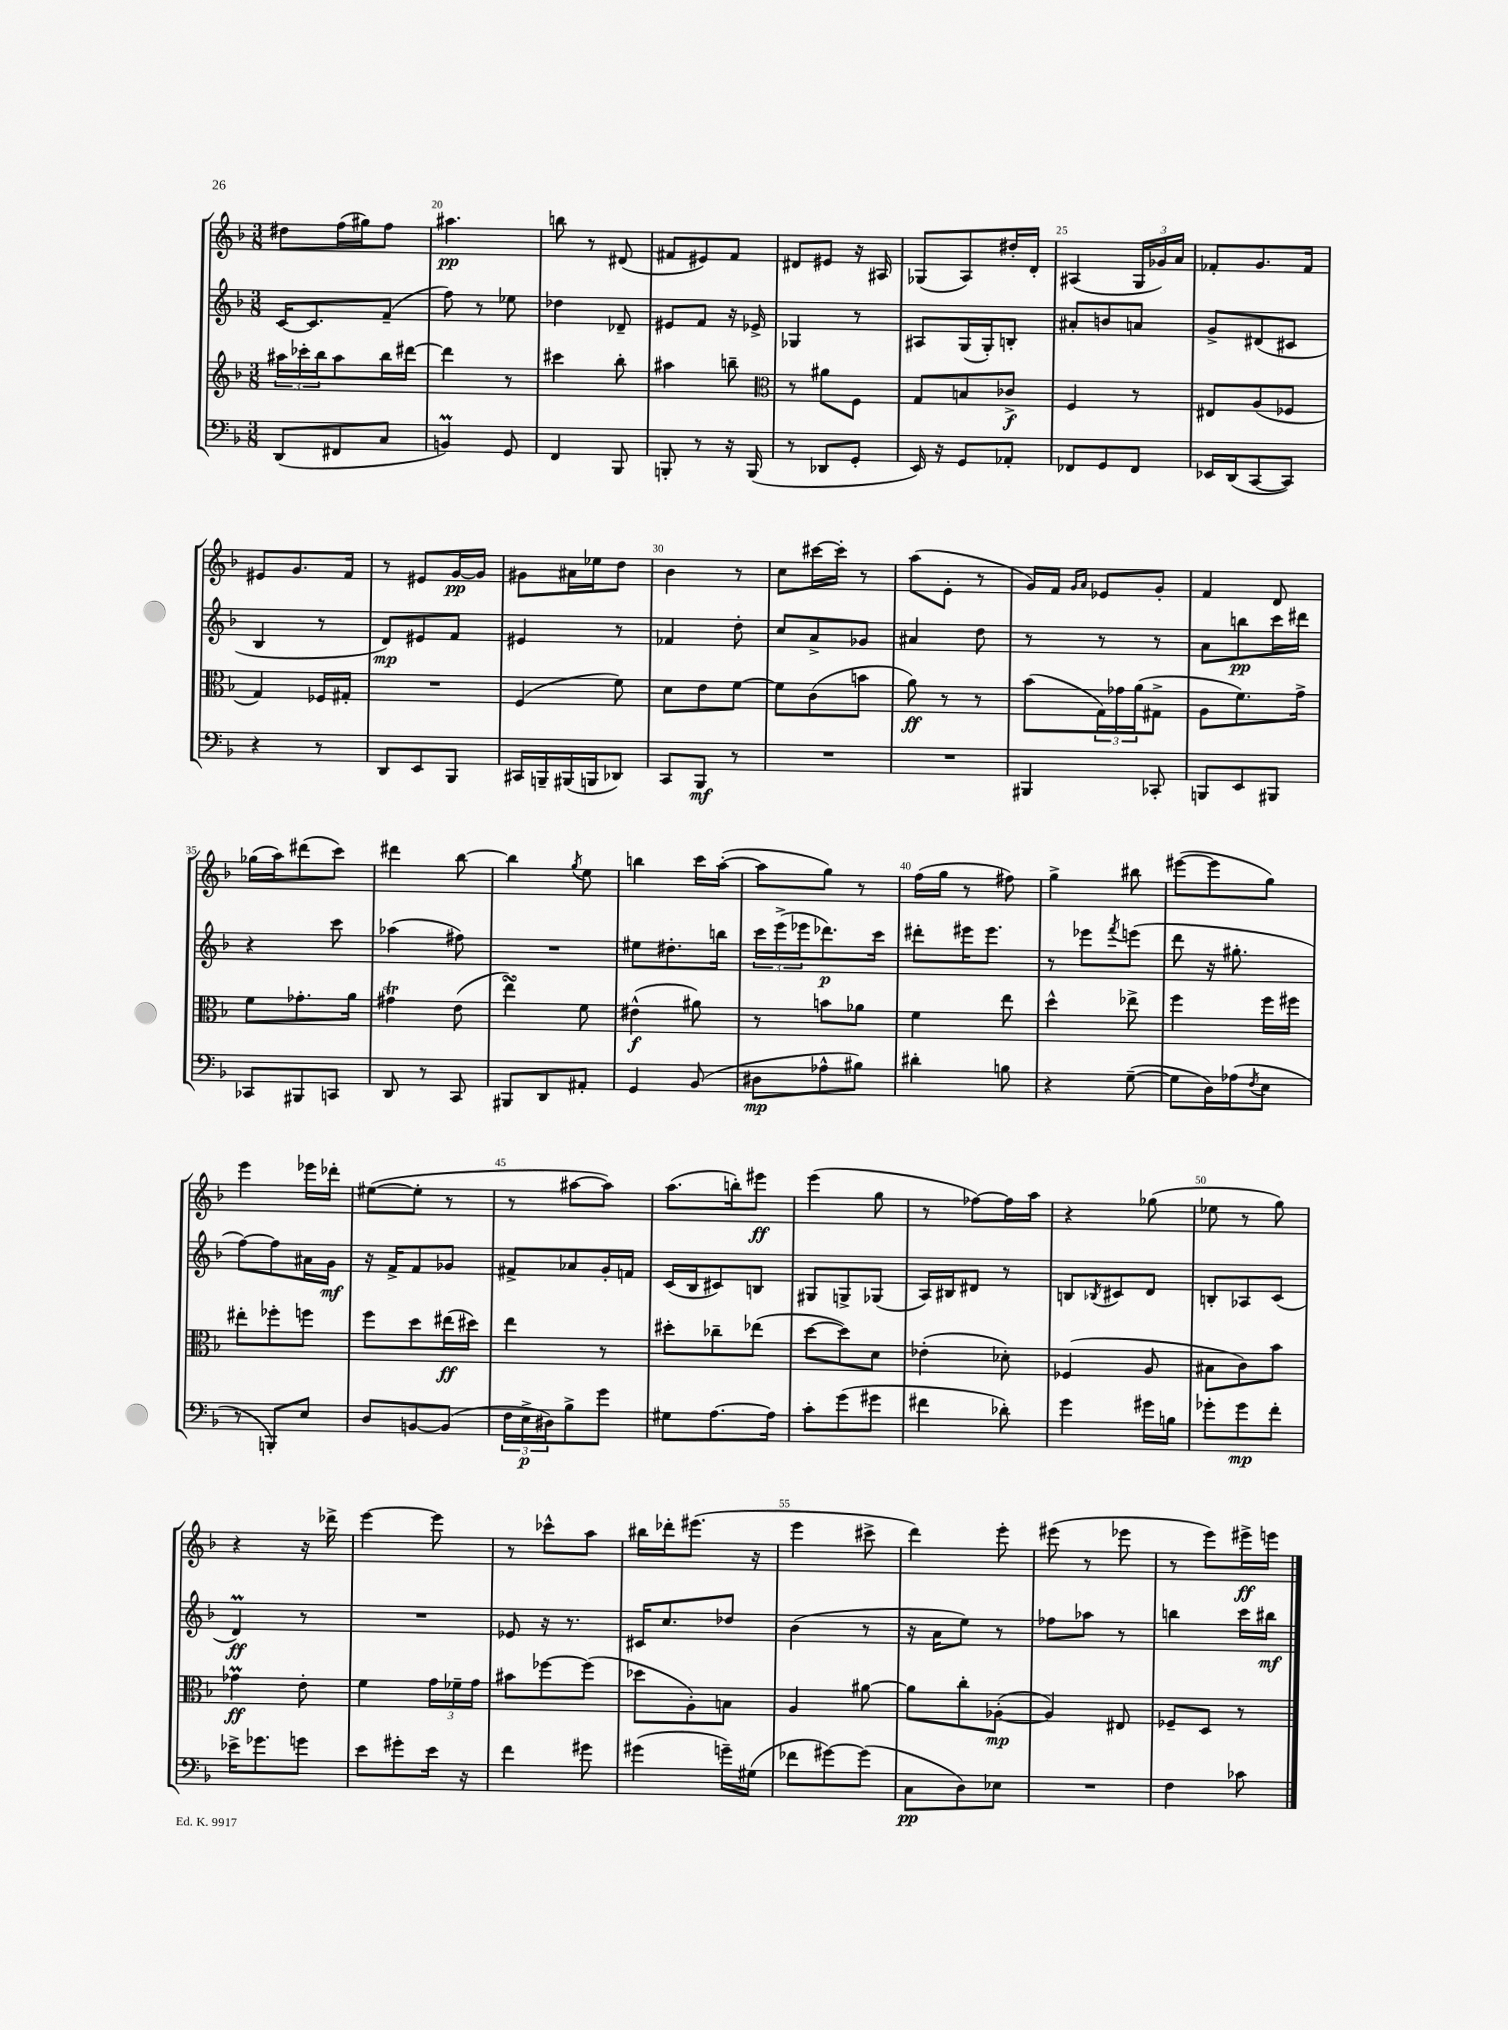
<<
\new StaffGroup <<
\new Staff = "s0" {
    \clef treble \key f \major \numericTimeSignature \time 3/8
    dis''8 f''16( gis''16) f''8 |
    ais''4.\pp |
    b''8 r8 dis'8( |
    fis'8 eis'8) fis'8 |
    dis'8 eis'8 r16 ais16 |
    ges8( a8) dis''16-. d'16-. |
    ais4( \tuplet 3/2 { g16 ges'16) a'16 } |
    fes'8-. g'8. fes'16 |
    eis'8 g'8. f'16 |
    r8 eis'8 g'16~\pp g'16 |
    gis'8 ais'16 ees''16 d''8 |
    bes'4 r8 |
    c''8 cis'''16~ cis'''16-. r8 |
    a''8( e'8-. r8 |
    g'16) f'16 \grace { g'16 a'16 } ees'8 g'8-. |
    f'4 d'8 |
    ges''16( a''16) dis'''8( c'''8) |
    dis'''4 bes''8~ |
    bes''4 \acciaccatura { g''8 } e''8 |
    b''4 c'''16 a''16~-.( |
    a''8 g''8) r8 |
    f''16( g''16 r8 fis''8) |
    g''4-> bis''8 |
    eis'''8~( eis'''8 g''8) |
    e'''4 ees'''16 des'''16-. |
    eis''8~( eis''8-. r8 |
    r8 ais''8~ ais''8) |
    a''8.( b''16-.) eis'''8\ff |
    e'''4( g''8 |
    r8 fes''8~) fes''16 a''16 |
    r4 ges''8( |
    ees''8 r8 g''8) |
    r4 r16 des'''16-> |
    e'''4~ e'''8 |
    r8 ces'''8-^ a''8 |
    bis''16 des'''16-. eis'''8.( r16 |
    e'''4 cis'''8-> |
    d'''4) e'''8-. |
    eis'''8( r8 ees'''8 |
    r8 e'''8) eis'''16->\ff e'''16 \bar "|." |
}
\new Staff = "s1" {
    \clef treble \key f \major \numericTimeSignature \time 3/8
    c'16~ c'8. f'8--( |
    f''8) r8 ees''8 |
    des''4 des'8-- |
    eis'8 f'8 r16 ees'16-> |
    ges4 r8 |
    ais8 g16( g16-.) b8-. |
    ais'8-. b'8 a'8 |
    g'8-> dis'8( cis'8 |
    bes4 r8 |
    d'8\mp) eis'8 f'8 |
    eis'4 r8 |
    fes'4 d''8-. |
    c''8 a'8-> ges'8 |
    ais'4 d''8 |
    r8 r8 r8 |
    a'8 b''8\pp c'''16 dis'''16 |
    r4 c'''8 |
    aes''4( fis''8) |
    R4. |
    eis''8 dis''8.-. b''16 |
    \tuplet 3/2 { c'''16 e'''16->( ees'''16 } des'''8.\p) c'''16 |
    dis'''8-. eis'''16 eis'''8. |
    r8 ees'''8 \acciaccatura { f'''8 } e'''8( |
    d'''8 r16 gis''8.-. |
    f''8~) f''8 ais'16 g'16\mf |
    r16 f'16-> f'8 ges'8 |
    fis'8-> aes'8 g'16-. f'16 |
    c'16( bes16 cis'8) b8 |
    gis8 g8-> ges8( |
    a16) bis16 dis'8 r8 |
    b8 \acciaccatura { bes8 } cis'8 d'8 |
    b8-. aes8 c'8( |
    d'4\prall\ff) r8 |
    R4. |
    ees'8 r16 r8. |
    cis'16 c''8. des''8 |
    bes'4( r8 |
    r16 a'16 e''8) r8 |
    fes''8 aes''8 r8 |
    b''4 c'''16 bis''16\mf \bar "|." |
}
\new Staff = "s2" {
    \clef treble \key f \major \numericTimeSignature \time 3/8
    \tuplet 3/2 { ais''16 ces'''16-. bes''16 } ais''8 bes''16 dis'''16~ |
    dis'''4 r8 |
    cis'''4 bes''8-. |
    ais''4 b''8-- |
    \clef alto r8 ais'8 f8 |
    g8 b8 ces'8->\f |
    f4 r8 |
    eis8 a8( fes8 |
    g4) fes16 gis16-. |
    R4. |
    f4( f'8) |
    d'8 e'8 f'8~ |
    f'8 c'8( b'8 |
    a'8\ff) r8 r8 |
    bes'8( \tuplet 3/2 { g16) ges'16 a'16( } gis8-> |
    a8 f'8.) g'16-> |
    f'8 ges'8.-. a'16 |
    gis'4\trill e'8( |
    e''4\turn) f'8 |
    eis'4-^\f( ais'8) |
    r8 b'8 aes'8 |
    f'4 e''8 |
    d''4-^ ees''8-> |
    f''4 f''16 fis''16 |
    eis''8-. fes''8-. f''8 |
    f''8 d''8 eis''16\ff( dis''16) |
    e''4 r8 |
    dis''8-. ces''8-- ees''8( |
    d''8~ d''8) d'8 |
    ees'4-.( des'8-.) |
    fes4( a8 |
    bis8 c'8) bes'8 |
    ges'4\prall\ff e'8-. |
    f'4 \tuplet 3/2 { g'16 fes'16-- g'16 } |
    bis'8 fes''8~ fes''8( |
    des''8 a8-.) b8 |
    a4 ais'8~ |
    ais'8 c''8-. aes8~-.\mp( |
    aes4) eis8 |
    fes8-- d8 r8 \bar "|." |
}
\new Staff = "s3" {
    \clef bass \key f \major \numericTimeSignature \time 3/8
    d,8( fis,8 c8 |
    b,4\prall) g,8 |
    f,4 bes,,8 |
    b,,8-. r8 r16 b,,16( |
    r8 des,8 g,8-. |
    e,16) r16 g,8 aes,8-. |
    fes,8 g,8 fes,8 |
    ees,16 d,16( c,8~ c,8) |
    r4 r8 |
    d,8 e,8 bes,,8 |
    cis,16 b,,16-- bis,,16( b,,16 des,8) |
    c,8 bes,,8\mf r8 |
    R4. |
    R4. |
    bis,,4 ces,8-. |
    b,,8 e,8 bis,,8 |
    ces,8 bis,,8 c,8 |
    d,8 r8 c,8 |
    bis,,8 d,8 ais,8-. |
    g,4 bes,8( |
    dis8\mp aes8-^ bis8) |
    dis'4-. b8 |
    r4 g8~--( |
    g8 d16) aes16( \acciaccatura { f8 } e8 |
    r8 b,,8-.) e8 |
    d8 b,8~ b,8( |
    \tuplet 3/2 { f16 e16->\p dis16) } bes8-> g'8 |
    gis8 a8.~ a16 |
    c'8-. g'8( gis'8 |
    fis'4 des'8-.) |
    g'4 gis'16 b16 |
    ges'8-. ges'8\mp f'8-. |
    ees'16-> ges'8. g'8 |
    e'8 gis'8-. e'16 r16 |
    f'4 gis'8 |
    gis'4( g'16--) gis16( |
    fes'8 gis'8~) gis'8( |
    c8\pp d8) ees8 |
    R4. |
    f4 ces'8 \bar "|." |
}
>>
>>
\layout { \context { \Score currentBarNumber = #19 \override BarNumber.break-visibility = ##(#f #t #t) barNumberVisibility = #(every-nth-bar-number-visible 5) } }
